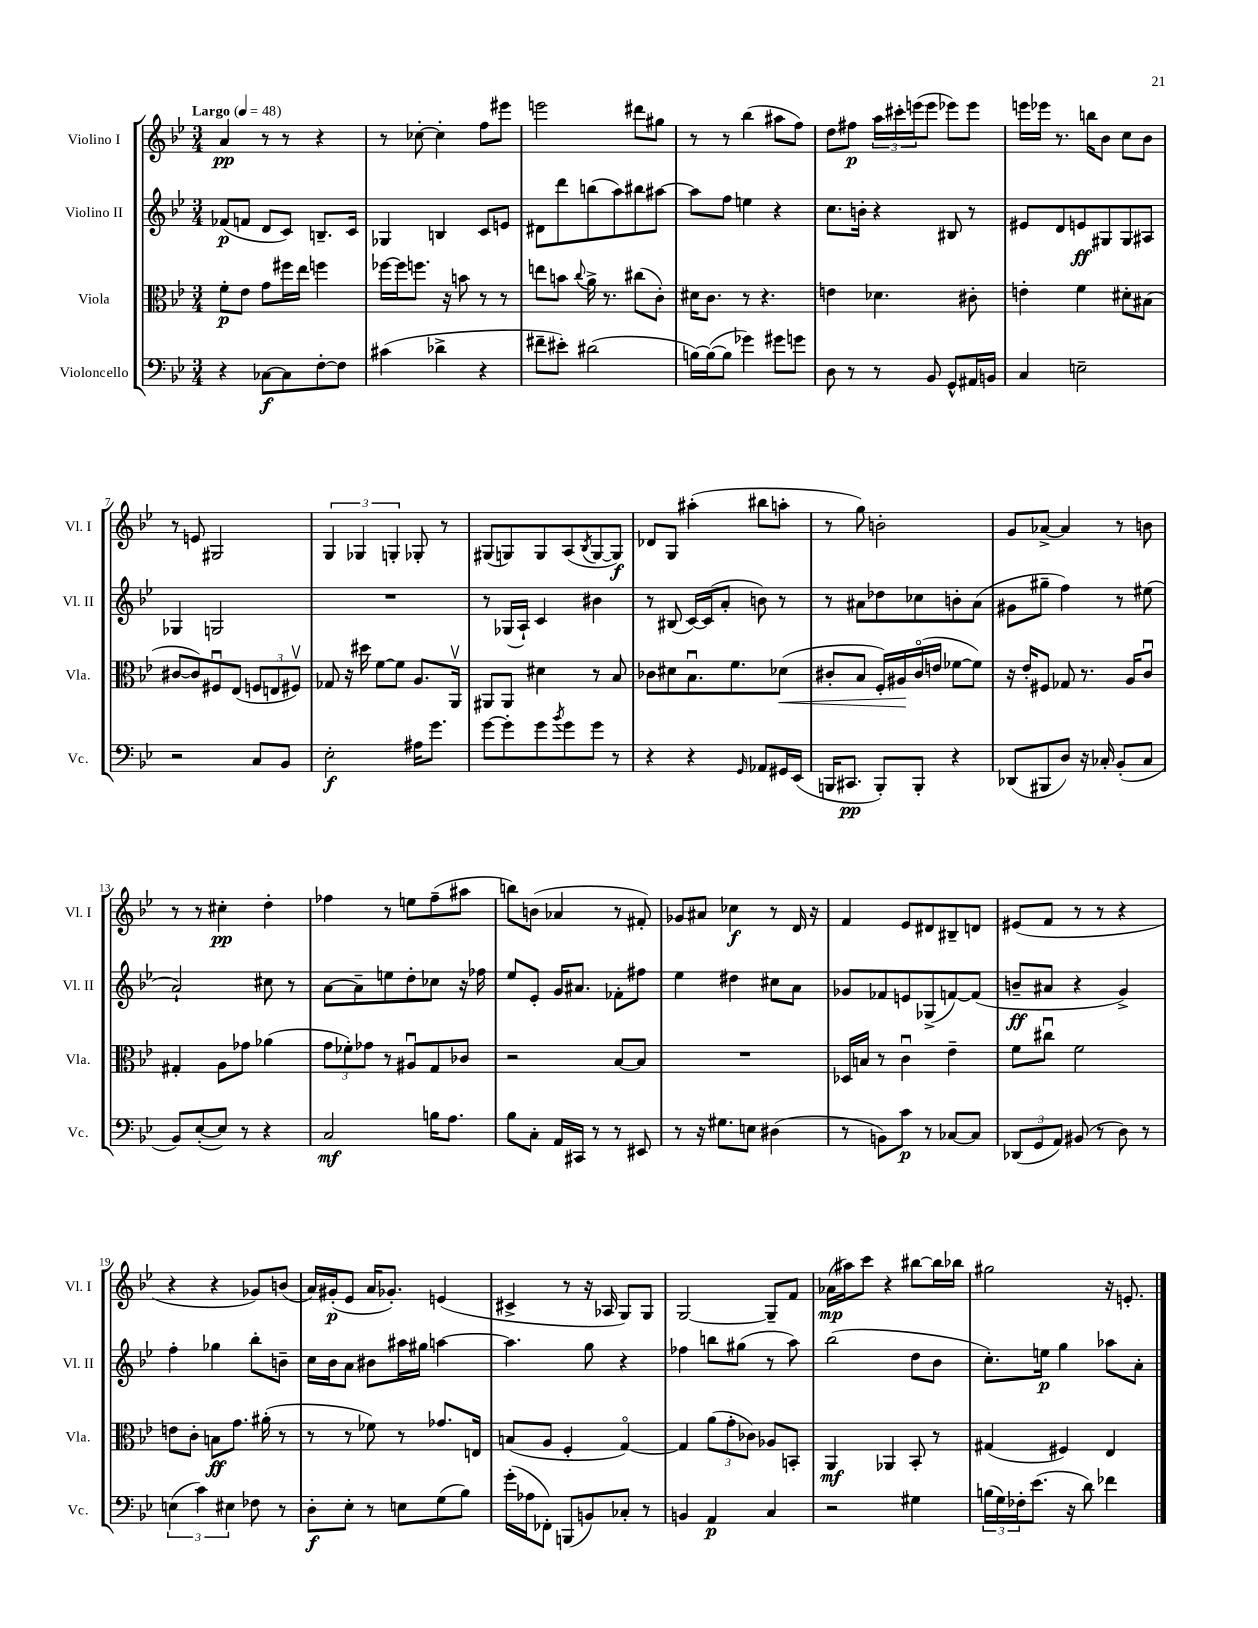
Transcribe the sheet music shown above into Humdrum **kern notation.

**kern	**kern	**kern	**kern
*staff4	*staff3	*staff2	*staff1
*clefF4	*clefC3	*clefG2	*clefG2
*k[b-e-]	*k[b-e-]	*k[b-e-]	*k[b-e-]
*M3/4	*M3/4	*M3/4	*M3/4
*MM48	*MM48	*MM48	*MM48
4r	8f'	(8f-	4a
.	8e-	8f	.
[8C-	8g	8d	8r
8C-]	16ff#	8c)	8r
.	16ee-	.	.
[8F'	4ff	8.B~	4r
8F]	.	.	.
.	.	16c	.
=	=	=	=
(4c#	[16ff-	4G-	8r
.	16ff-]	.	.
.	8.ff	.	[8cc-'
4d-^	.	4B	4cc-']
.	16r	.	.
.	8b	.	.
4r	8r	8c	8ff
.	8r	8e	8eee#
=	=	=	=
8f#~	8ee	8d#	2eee
8e#')	8b	8ddd	.
.	8qqcc	.	.
(2d#	16a^	(8bb	.
.	8.r	.	.
.	.	8aa)	.
.	(8cc#	8bb#	8ddd#
.	8c')	[8aa#	8gg#
=	=	=	=
[16B)	16d#	8aa#]	8r
(16B_	8.c	.	.
8B]	.	8ff	8r
4g-)	8r	4ee	(4bb-
.	4.r	.	.
8g#	.	4r	8aa#
8g	.	.	8ff)
=	=	=	=
8D	4e	8.cc	8dd
8r	.	.	8ff#
.	.	16b'	.
8r	4.d-	4r	24aa
.	.	.	24ccc#'
.	.	.	(24eee
8BB-	.	.	8eee
8GG^^	.	8B#	8eee-)
16AA#	8c#'	8r	8eee-
16BB	.	.	.
=	=	=	=
4C	4e'	8e#	16eee
.	.	.	16eee-
.	.	8d	8.r
2E~	4f	8e	.
.	.	.	16bb
.	.	8G#	8b-
.	8d#'	8G#	8cc
.	(8B#	8A#	8b-
=	=	=	=
2r	[8c#	4G-	8r
.	8c#])	.	8e
.	8F#u	2G	2G#
.	(8E-	.	.
8C	12F	.	.
.	12E	.	.
8BB-	.	.	.
.	12F#v)	.	.
=	=	=	=
2E-'	8G-	2.r	6G
.	16r	.	.
.	.	.	6G-
.	16dd#	.	.
.	[8f	.	.
.	.	.	6G'
.	8f]	.	.
16A#	8.A	.	8G-'
8.g	.	.	.
.	.	.	8r
.	16AAv	.	.
=	=	=	=
[8g	8AA#	8r	(8G#
8g']	8AA#	(16G-	8G)
.	.	16A`)	.
8g	4d#	4c	8G
8qb-	.	.	.
8g	.	.	(8A
.	.	.	8qB-
8g	8r	4b#	[8G
8r	8B-	.	8G])
=	=	=	=
4r	8c-	8r	8d-
.	8d#	(8B#	8G
4r	8.B-u	[16c)	(4aa#'
.	.	(16c]	.
.	.	8a'	.
.	8.f	.	.
16qqGG	.	.	.
8AA-	.	8b)	8bb#
16GG#	(8d-	8r	8aa'
(16EE-	.	.	.
=	=	=	=
16BBB	8c#'	8r	8r
8.CC#	.	.	.
.	8B-	8a#	8gg)
8BBB')	16F')	8dd-	2b'
.	16A#	.	.
8BBB'	(16c#o	8cc-	.
.	16e	.	.
4r	[8f-	8b'	.
.	8f-])	(8a#	.
=	=	=	=
(8DD-	16r	8g#	8g
.	16e-'	.	.
8BBB#	8F#	8gg#~	[8a-^
8D)	8G-	4ff)	4a-]
16r	8.r	.	.
16C-'	.	.	.
(8BB-'	.	8r	8r
.	16A	.	.
8C-	8cu	(8ee#	8b
=	=	=	=
8BB-)	4G#'	2a`)	8r
([8E-'	.	.	8r
8E-])	8A	.	4cc#'
8r	8g-	.	.
4r	(4a-	8cc#	4dd'
.	.	8r	.
=	=	=	=
2C	12g	[8a	4ff-
.	12f-')	.	.
.	.	8a~]	.
.	12g-	.	.
.	8r	8ee	8r
.	8A#u	8dd'	8ee
16B	8G	8cc-	(8ff-~
8.A	.	.	.
.	8c-	16r	8aa#
.	.	16ff-	.
=	=	=	=
8B-	2r	8ee-	8bb)
8C'	.	8e-'	(8b
16AA	.	16g	4a-
16CC#	.	8.a#	.
8r	.	.	.
8r	[8B-	8f-'	8r
8EE#	8B-]	8ff#	8f#')
=	=	=	=
8r	2.r	4ee-	8g-
16r	.	.	8a#
8.G#	.	.	.
.	.	4dd#	4cc-
8E	.	.	.
(4D#	.	8cc#	8r
.	.	8a	16d
.	.	.	16r
=	=	=	=
8r	16D-	8g-	4f
.	16B	.	.
8BB)	8r	8f-	.
8c	4cu	8e	8e-
8r	.	(8G-^	8d#
[8C-	4e-~	[8f)	8B#~
8C-]	.	(8f]	8d
=	=	=	=
(12DD-	8f	8b~	(8e#
12GG	.	.	.
.	8cc#u	8a#	8f
12AA)	.	.	.
(8BB#	2f	4r	8r
8r	.	.	8r
8D)	.	4g^)	4r
8r	.	.	.
=	=	=	=
(6E	8e	4ff'	4r
.	8c'	.	.
6c)	.	.	.
.	8B	4gg-	4r
6E#	.	.	.
.	8.g	.	.
8F-	.	8bb-'	8g-)
.	(16a#'	.	.
8r	8r	8b~	(8b
=	=	=	=
8D'	8r	16cc	16a)
.	.	16b-	(16g#'
8E-'	8r	8a	8e-
8r	8f-)	8b#	16a
.	.	.	8.g-')
8E	8r	16aa#	.
.	.	16gg#	.
(8G	8.g-	[4aa	(4e
8B-)	.	.	.
.	16E	.	.
=	=	=	=
(16g'	(8B	4.aa]	4c#^
16A-	.	.	.
8FF-')	8A	.	.
(8BBB	4F'	.	8r
8BB)	.	8gg	16r
.	.	.	16A-
8C-'	[4Go)	4r	8G)
8r	.	.	8G
=	=	=	=
4BB	4G]	4ff-	[2G
4AA	(12a	8bb	.
.	12g'	.	.
.	.	(8gg#	.
.	12c-)	.	.
4C	8A-	8r	8G~]
.	8BB'	8aa)	8f
=	=	=	=
2r	4AA	(2bb-	(16a-
.	.	.	16aa#)
.	.	.	8ccc
.	4AA-	.	4r
4G#	8BB-'	8dd	[8bb#
.	8r	8b-	16bb#]
.	.	.	16bb-
=	=	=	=
(24B	(4G#	8.cc')	2gg#
24G)	.	.	.
24F-'	.	.	.
(8.e-	.	.	.
.	.	16ee	.
.	4F#)	4gg	.
16r	.	.	.
8d)	.	.	.
4f-	4E-	8aa-	16r
.	.	.	8.e'
.	.	8a'	.
==	==	==	==
*-	*-	*-	*-
